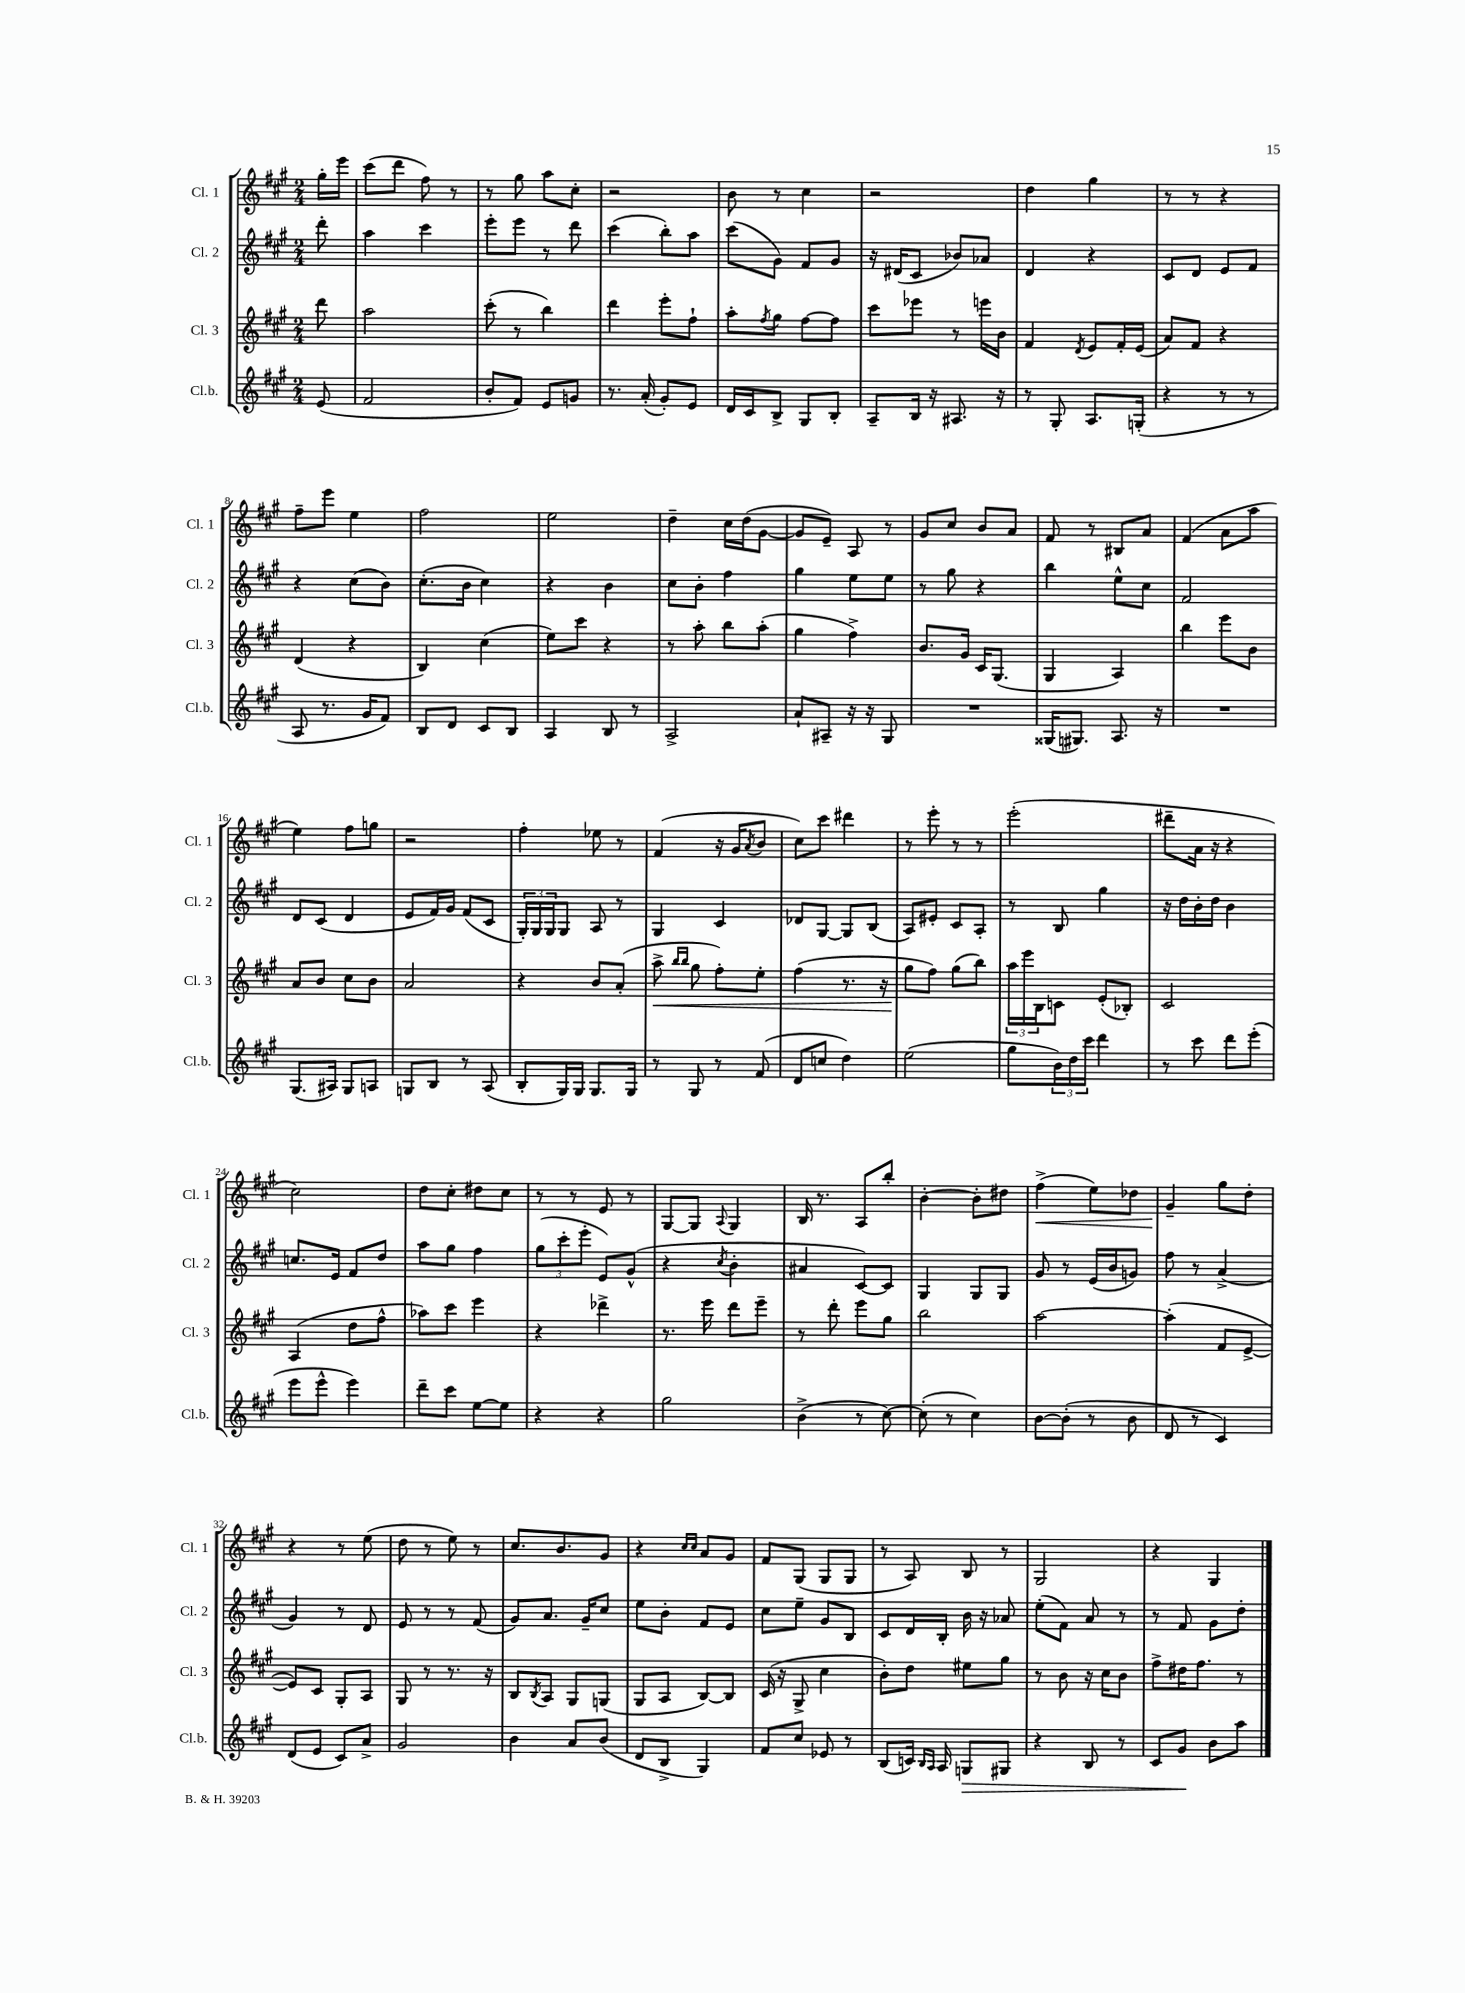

**kern	**dynam	**kern	**dynam	**kern	**kern	**dynam
*part4	*part4	*part3	*part3	*part2	*part1	*part1
*staff4	*staff4	*staff3	*staff3	*staff2	*staff1	*staff1
*I"Cl.b.	*	*I"Cl. 3	*	*I"Cl. 2	*I"Cl. 1	*
*I'Cl.b.	*	*I'Cl. 3	*	*I'Cl. 2	*I'Cl. 1	*
*clefG2	*	*clefG2	*	*clefG2	*clefG2	*
*k[f#c#g#]	*	*k[f#c#g#]	*	*k[f#c#g#]	*k[f#c#g#]	*
*M2/4	*	*M2/4	*	*M2/4	*M2/4	*
=	=	=	=	=	=	=
(8e/	.	8ddd\	.	8ddd'\	16gg#'\LL	.
.	.	.	.	.	16eee\JJ	.
=1	=1	=1	=1	=1	=1	=1
2f#/	.	2aa\	.	4aa\	(8ccc#\L	.
.	.	.	.	.	8ddd\J	.
.	.	.	.	4ccc#\	8ff#\)	.
.	.	.	.	.	8r	.
=2	=2	=2	=2	=2	=2	=2
8b'/L	.	(8ccc#'\	.	8eee'\L	8r	.
8f#/J)	.	8r	.	8eee\J	8gg#\	.
8e/L	.	4bb\)	.	8r	8aa\L	.
8gn/J	.	.	.	8ddd\	8cc#'\J	.
=3	=3	=3	=3	=3	=3	=3
8.r	.	4ddd\	.	(4ccc#\	2r	.
(16a'/	.	.	.	.	.	.
8g#'/L)	.	8eee'\L	.	8bb'\L)	.	.
8e/J	.	8ff#`\J	.	8aa\J	.	.
=4	=4	=4	=4	=4	=4	=4
16d/LL	.	8aa'\L	.	(8ccc#\L	8b\	.
16c#/J	.	.	.	.	.	.
.	.	8qff#/	.	.	.	.
8B^/J	.	8gg#\J	.	8g#\J)	8r	.
8G#/L	.	[8ff#\L	.	8f#/L	4cc#\	.
8B'/J	.	8ff#\J]	.	8g#/J	.	.
=5	=5	=5	=5	=5	=5	=5
8A~/L	.	8ccc#\L	.	16r	2r	.
.	.	.	.	(16d#X/KL	.	.
16B/Jk	.	8eee-X\J	.	8c#/J	.	.
16r	.	.	.	.	.	.
8.A#X/	.	8r	.	8b-X/L)	.	.
.	.	16eeen\LL	.	8a-X/J	.	.
16r	.	16b\JJ	.	.	.	.
=6	=6	=6	=6	=6	=6	=6
8r	.	4f#/	.	4d/	4dd\	.
8G#'/	.	.	.	.	.	.
.	.	8qd/	.	.	.	.
8.A/L	.	8e/L	.	4r	4gg#\	.
.	.	16f#'/L	.	.	.	.
(16Gn'/Jk	.	(16e/JJ	.	.	.	.
=7	=7	=7	=7	=7	=7	=7
4r	.	8a/L)	.	8c#/L	8r	.
.	.	8f#/J	.	8d/J	8r	.
8r	.	4r	.	8e/L	4r	.
8r	.	.	.	8f#/J	.	.
!!LO:LB:g=z
=8	=8	=8	=8	=8	=8	=8
8A/	.	(4d/	.	4r	8ff#~\L	.
8.r	.	.	.	.	8eee\J	.
.	.	4r	.	(8cc#\L	4ee\	.
16g#/KL	.	.	.	.	.	.
8f#/J)	.	.	.	8b\J)	.	.
=9	=9	=9	=9	=9	=9	=9
8B/L	.	4B/)	.	(8.cc#'\L	2ff#\	.
8d/J	.	.	.	.	.	.
.	.	.	.	16b\Jk	.	.
8c#/L	.	(4cc#\	.	4cc#\)	.	.
8B/J	.	.	.	.	.	.
=10	=10	=10	=10	=10	=10	=10
4A/	.	8ee\L)	.	4r	2ee\	.
.	.	8ccc#\J	.	.	.	.
8B/	.	4r	.	4b\	.	.
8r	.	.	.	.	.	.
=11	=11	=11	=11	=11	=11	=11
2A^/	.	8r	.	8cc#\L	4dd~\	.
.	.	8aa'\	.	8b'\J	.	.
.	.	8bb\L	.	4ff#\	16cc#\LL	.
.	.	.	.	.	(16dd\J	.
.	.	(8aa'\J	.	.	[8g#\J	.
=12	=12	=12	=12	=12	=12	=12
8a`/L	.	4gg#\	.	4gg#\	8g#/L]	.
8A#X~/J	.	.	.	.	8e~/J)	.
16r	.	4ff#^\)	.	8ee\L	8A/	.
16r	.	.	.	.	.	.
8G#/	.	.	.	8ee\J	8r	.
=13	=13	=13	=13	=13	=13	=13
2r	.	8.b/L	.	8r	8g#/L	.
.	.	.	.	8gg#\	8cc#/J	.
.	.	16g#/Jk	.	.	.	.
.	.	16c#/KL	.	4r	8b/L	.
.	.	(8.G#/J	.	.	.	.
.	.	.	.	.	8a/J	.
=14	=14	=14	=14	=14	=14	=14
(16G##X/KL	.	4G#/	.	4bb\	8f#/	.
8.G#X/J)	.	.	.	.	.	.
.	.	.	.	.	8r	.
8.A/	.	4A/)	.	8ee^^\L	8B#X/L	.
.	.	.	.	8cc#\J	8a/J	.
16r	.	.	.	.	.	.
=15	=15	=15	=15	=15	=15	=15
2r	.	4bb\	.	2f#/	(4f#/	.
.	.	8eee\L	.	.	8a\L	.
.	.	8b\J	.	.	8aa\J	.
!!LO:LB:g=z
=16	=16	=16	=16	=16	=16	=16
(8.G#/L	.	8a/L	.	8d/L	4ee\)	.
.	.	8b/J	.	(8c#/J	.	.
16A#X/Jk)	.	.	.	.	.	.
8G#/L	.	8cc#\L	.	4d/	8ff#\L	.
8An/J	.	8b\J	.	.	8ggn\J	.
=17	=17	=17	=17	=17	=17	=17
8Gn/L	.	2a/	.	8e/L	2r	.
8B/J	.	.	.	16f#/L)	.	.
.	.	.	.	16g#/JJ	.	.
8r	.	.	.	(8f#/L	.	.
(8A/	.	.	.	8c#/J	.	.
=18	=18	=18	=18	=18	=18	=18
8B'/L	.	4r	.	24G#'/LL)	4ff#'\	.
.	.	.	.	24G#/	.	.
.	.	.	.	24G#/J	.	.
16G#/L)	.	.	.	8G#/J	.	.
16G#/JJ	.	.	.	.	.	.
8.G#/L	.	8b/L	.	8A/	8ee-X\	.
.	.	(8a'/J	.	8r	8r	.
16G#/Jk	.	.	.	.	.	.
=19	=19	=19	=19	=19	=19	=19
!	!	!	!LO:HP:b	!	!	!
8r	.	8aa^\	<	4G#/	(4f#/	.
.	.	16qqbb/LL	.	.	.	.
.	.	16qqbb/JJ	.	.	.	.
8G#/	.	8gg#\	.	.	.	.
8r	.	8ff#'\L)	.	4c#/	16r	.
.	.	.	.	.	16g#/KL	.
.	.	.	.	.	8qa/	.
(8f#/	.	8ee'\J	.	.	8b/J	.
=20	=20	=20	=20	=20	=20	=20
8d/L	.	(4ff#\	.	8d-X/L	8cc#\L)	.
8ccn/J	.	.	.	[8G#/J	8ccc#\J	.
4dd\)	.	8.r	.	8G#/L]	4ddd#X\	.
.	.	.	.	(8B/J	.	.
.	.	16r	.	.	.	.
=21	=21	=21	=21	=21	=21	=21
(2ee\	.	8gg#\L	.	8A/L)	8r	.
.	.	8ff#\J)	[	8e#X'/J	8eee'\	.
.	.	(8gg#\L	.	8c#/L	8r	.
.	.	8bb\J)	.	8A'/J	8r	.
=22	=22	=22	=22	=22	=22	=22
8gg#\L	.	24aa\LL	.	8r	(2eee'\	.
.	.	24eee\	.	.	.	.
.	.	24B\J	.	.	.	.
24b\L)	.	8cn\J	.	8B/	.	.
24dd\	.	.	.	.	.	.
24ccc#\JJ	.	.	.	.	.	.
4ddd\	.	(8e'/L	.	4gg#\	.	.
.	.	8B-X'/J)	.	.	.	.
=23	=23	=23	=23	=23	=23	=23
8r	.	2c#/	.	16r	8ddd#X~\L	.
.	.	.	.	16dd\LL	.	.
8ccc#\	.	.	.	16b'\	16a\Jk	.
.	.	.	.	16dd\JJ	16r	.
8ddd\L	.	.	.	4b\	4r	.
(8eee'\J	.	.	.	.	.	.
!!LO:LB:g=z
=24	=24	=24	=24	=24	=24	=24
8eee\L	.	(4A/	.	8.ccn/L	2cc#\)	.
8eee^^\J	.	.	.	.	.	.
.	.	.	.	16e/Jk	.	.
4eee\)	.	8dd\L	.	8f#/L	.	.
.	.	8ff#^^\J	.	8dd/J	.	.
=25	=25	=25	=25	=25	=25	=25
8ddd~\L	.	8aa-X\L)	.	8aa\L	8dd\L	.
8ccc#\J	.	8ccc#\J	.	8gg#\J	8cc#'\J	.
[8ee\L	.	4eee\	.	4ff#\	8dd#X\L	.
8ee\J]	.	.	.	.	8cc#\J	.
=26	=26	=26	=26	=26	=26	=26
4r	.	4r	.	(12gg#\L	8r	.
.	.	.	.	12ccc#'\	.	.
.	.	.	.	.	8r	.
.	.	.	.	12eee'\J	.	.
4r	.	4ddd-X^\	.	8e/L)	8e/	.
.	.	.	.	(8g#^^/J	8r	.
=27	=27	=27	=27	=27	=27	=27
2gg#\	.	8.r	.	4r	[8G#/L	.
.	.	.	.	.	8G#/J]	.
.	.	16eee\	.	.	.	.
.	.	.	.	8qcc#/	8qqA/	.
.	.	8ddd\L	.	4b'\	4G#/	.
.	.	8eee~\J	.	.	.	.
=28	=28	=28	=28	=28	=28	=28
(4b^\	.	8r	.	4a#X/	16B/	.
.	.	.	.	.	8.r	.
.	.	8ddd'\	.	.	.	.
8r	.	8eee\L	.	[8c#/L)	8A/L	.
[8cc#\)	.	8gg#\J	.	8c#/J]	8bb'/J	.
=29	=29	=29	=29	=29	=29	=29
(8cc#'\]	.	2bb\	.	4G#/	[4b'\	.
8r	.	.	.	.	.	.
4cc#\)	.	.	.	8G#/L	8b'\L]	.
.	.	.	.	8G#/J	8dd#X\J	.
=30	=30	=30	=30	=30	=30	=30
!	!	!	!	!	!	!LO:HP:b
[8b\L	.	[2aa\	.	8g#/	(4ff#^\	<
(8b'\J]	.	.	.	8r	.	.
8r	.	.	.	(16e/LL	8ee\L)	.
.	.	.	.	16b/J	.	.
8b\	.	.	.	8gn/J)	8dd-X\J	.
=31	=31	=31	=31	=31	=31	=31
8d/	.	(4aa'\]	.	8ff#\	4g#~/	.
8r	.	.	.	8r	.	.
4c#/)	.	8f#/L	.	(4a^/	8gg#\L	[
.	.	[8e^/J	.	.	8dd'\J	.
!!LO:LB:g=z
=32	=32	=32	=32	=32	=32	=32
(8d/L	.	8e/L])	.	4g#/)	4r	.
8e/J	.	8c#/J	.	.	.	.
8c#/L)	.	8G#'/L	.	8r	8r	.
8a^/J	.	8A/J	.	8d/	(8ee\	.
=33	=33	=33	=33	=33	=33	=33
2g#/	.	8G#/	.	8e/	8dd\	.
.	.	8r	.	8r	8r	.
.	.	8.r	.	8r	8ee\)	.
.	.	.	.	(8f#/	8r	.
.	.	16r	.	.	.	.
=34	=34	=34	=34	=34	=34	=34
4b\	.	8B/L	.	8g#/L)	8.cc#/L	.
.	.	8qB/	.	.	.	.
.	.	8A/J	.	8.a/J	.	.
.	.	.	.	.	8.b/	.
8a/L	.	8G#/L	.	.	.	.
.	.	.	.	16g#~/KL	.	.
(8b/J	.	(8Gn/J	.	8cc#/J	8g#/J	.
=35	=35	=35	=35	=35	=35	=35
8d/L	.	8G#/L	.	8ee\L	4r	.
8B^/J	.	8A/J	.	8b'\J	.	.
.	.	.	.	.	16qqcc#/LL	.
.	.	.	.	.	16qqcc#/JJ	.
4G#/)	.	[8B/L)	.	8f#/L	8a/L	.
.	.	8B/J]	.	8e/J	8g#/J	.
=36	=36	=36	=36	=36	=36	=36
8f#/L	.	(16c#/	.	8cc#\L	8f#/L	.
.	.	16r	.	.	.	.
8cc#/J	.	8G#^/	.	8ee~\J	(8G#/J	.
8e-X/	.	4cc#\	.	8g#/L	8G#/L	.
8r	.	.	.	8B/J	8G#/J	.
=37	=37	=37	=37	=37	=37	=37
(8B/L	.	8b'\L)	.	8c#/L	8r	.
16cn/Jk)	.	8dd\J	.	16d/L	8A/)	.
16qqB/LL	.	.	.	.	.	.
16qqA/JJ	.	.	.	.	.	.
16A/	.	.	.	16B'/JJ	.	.
!	!LO:HP:b	!	!	!	!	!
8Gn/L	>	8ee#X\L	.	16b\	8B/	.
.	.	.	.	16r	.	.
8G#X/J	.	8gg#\J	.	8a-X/	8r	.
=38	=38	=38	=38	=38	=38	=38
4r	.	8r	.	(8ee'\L	2G#/	.
.	.	8b\	.	8f#\J)	.	.
8B/	.	16r	.	8a/	.	.
.	.	16cc#\KL	.	.	.	.
8r	.	8b\J	.	8r	.	.
=39	=39	=39	=39	=39	=39	=39
8c#/L	.	8ff#^\L	.	8r	4r	.
8g#/J	.	16dd#X\K	.	8f#/	.	.
.	.	8.ff#\J	.	.	.	.
8b\L	]	.	.	8g#\L	4G#/	.
8aa\J	.	8r	.	8dd'\J	.	.
==	==	==	==	==	==	==
*-	*-	*-	*-	*-	*-	*-
